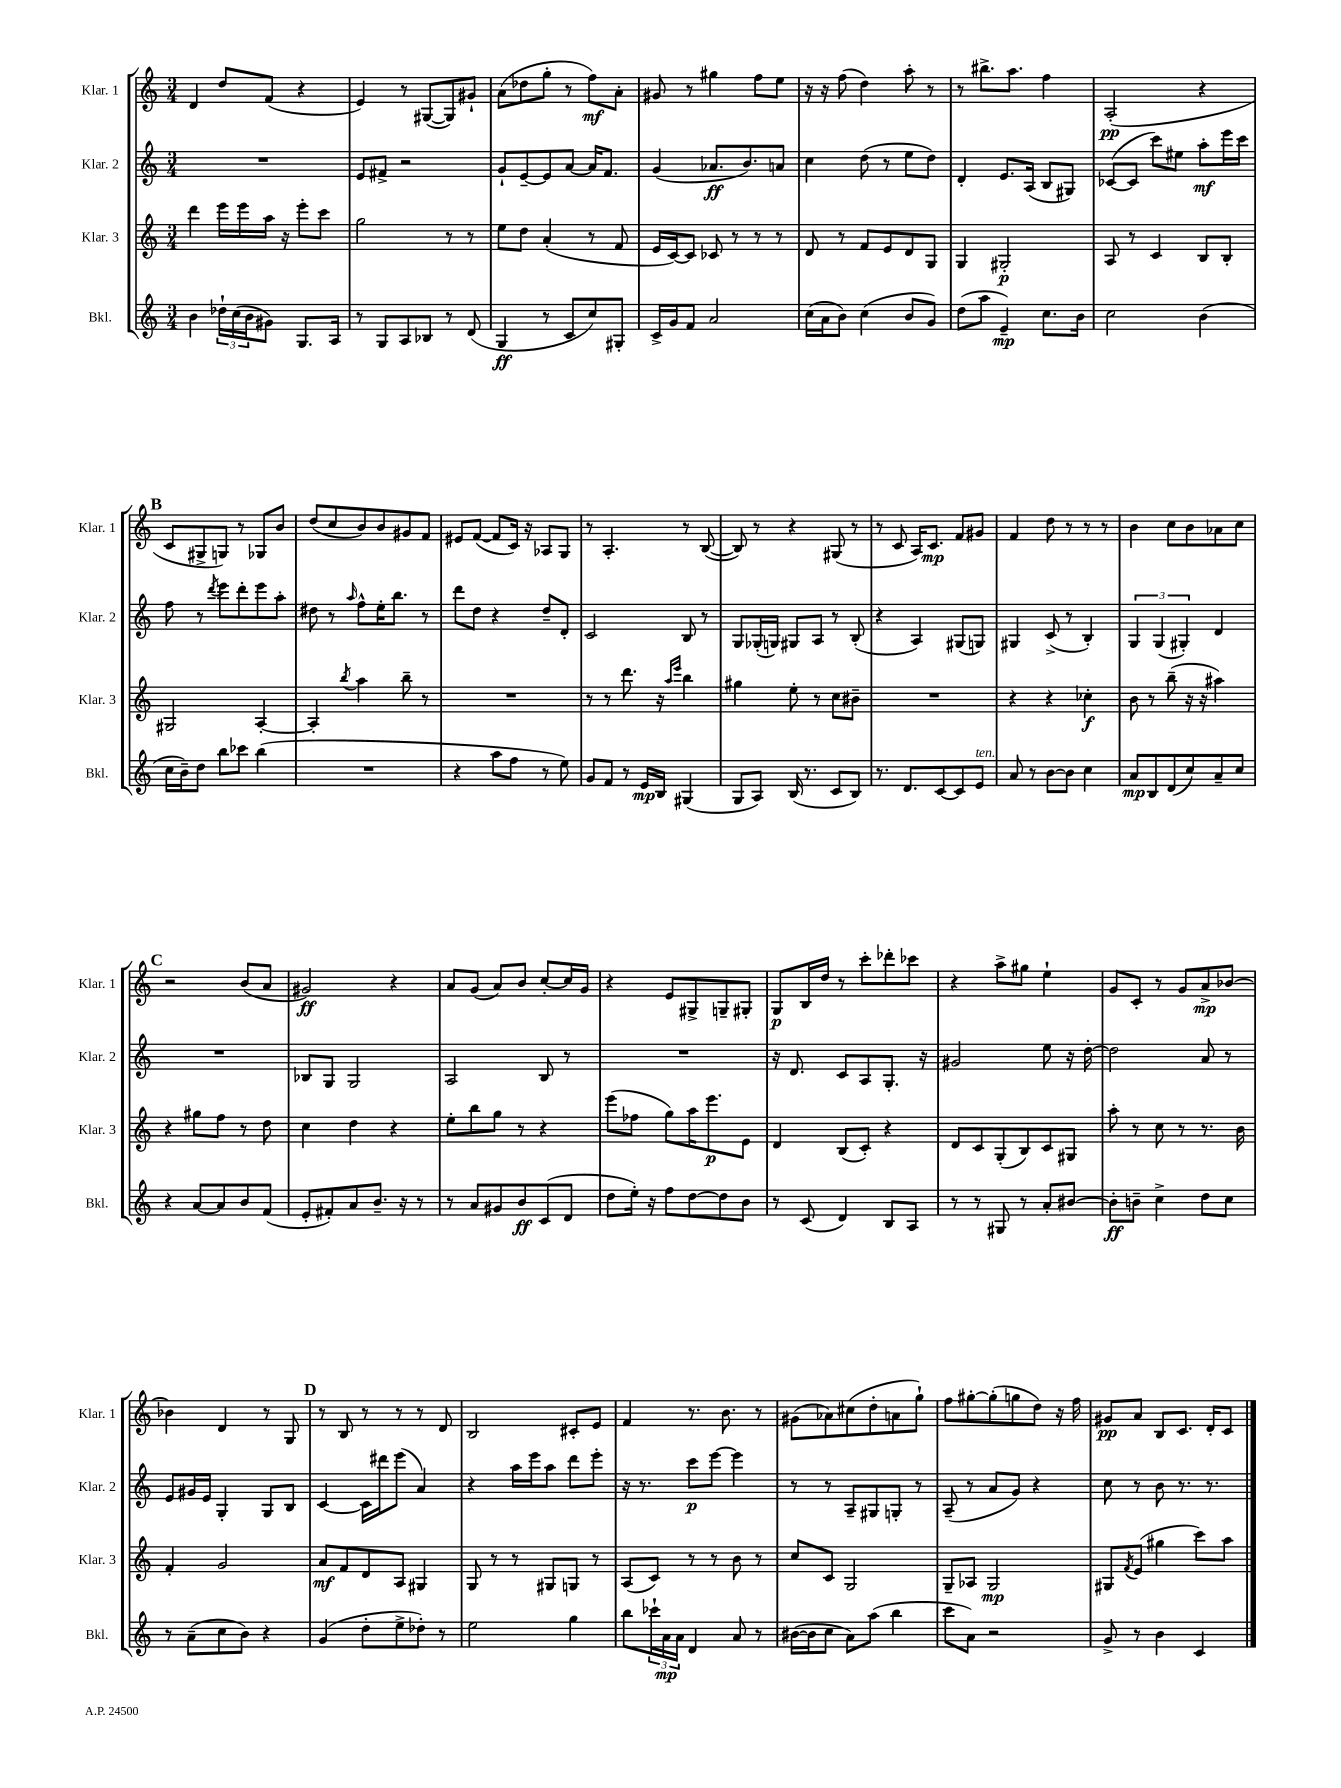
<<
\new StaffGroup <<
\new Staff = "s0" \with { instrumentName = "Klar. 1" shortInstrumentName = "Klar. 1" } {
    \clef treble \key c \major \numericTimeSignature \time 3/4
    d'4 d''8 f'8( r4 |
    e'4) r8 gis8~( gis8) gis'8-! |
    a'8( des''8 g''8-. r8 f''8\mf) a'8-. |
    gis'8 r8 gis''4 f''8 e''8 |
    r16 r16 f''8( d''4) a''8-. r8 |
    r8 bis''8.-> a''8. f''4 |
    a2-.\pp( r4 |
    \mark \markup { \bold "B" } c'8 gis8-> g8) r8 ges8 b'8 |
    d''8( c''8 b'8) b'8 gis'8 f'8 |
    eis'8 f'8~( f'8 c'16) r16 aes8 g8 |
    r8 a4.-. r8 b8~( |
    b8) r8 r4 gis8( r8 |
    r8 c'8 a16) c'8.\mp f'8 gis'8 |
    f'4 d''8 r8 r8 r8 |
    b'4 c''8 b'8 aes'8 c''8 |
    \mark \markup { \bold "C" } r2 b'8( a'8 |
    gis'2\ff) r4 |
    a'8 g'8( a'8) b'8 c''8~-. c''16 g'16 |
    r4 e'8 gis8-> g8-- gis8-. |
    g8\p b16 d''16 r8 c'''8-. des'''8-. ces'''8 |
    r4 a''8-> gis''8 e''4-! |
    g'8 c'8-. r8 g'8 a'8->\mp bes'8~ |
    bes'4 d'4 r8 g8 |
    \mark \markup { \bold "D" } r8 b8 r8 r8 r8 d'8 |
    b2 cis'8-. e'8 |
    f'4 r8. b'8. r8 |
    gis'8( aes'8) cis''8( d''8-. a'8 g''8-!) |
    f''8 gis''8~-. gis''8-.( g''8 d''8) r16 f''16 |
    gis'8\pp a'8 b8 c'8. d'16-. c'8 \bar "|." |
}
\new Staff = "s1" \with { instrumentName = "Klar. 2" shortInstrumentName = "Klar. 2" } {
    \clef treble \key c \major \numericTimeSignature \time 3/4
    R2. |
    e'8 fis'8-> r2 |
    g'8-! e'8~-- e'8 a'8~ a'16 f'8. |
    g'4( aes'8.\ff b'8.) a'8 |
    c''4 d''8( r8 e''8 d''8) |
    d'4-. e'8. a16( b8 gis8) |
    ces'8~( ces'8 c'''8) eis''8 a''8-.\mf e'''16 c'''16 |
    \mark \markup { \bold "B" } f''8 r8 \acciaccatura { d'''8 } e'''8 d'''8-. e'''8 a''8-. |
    dis''8 r8 \grace { a''16 } f''8-^ e''16-. b''8. r8 |
    d'''8 d''8 r4 d''8-- d'8-. |
    c'2 b8 r8 |
    g8 ges16-.( g16) gis8 a8 r8 b8-.( |
    r4 a4) gis8( g8) |
    gis4 c'8->( r8 b4-.) |
    \tuplet 3/2 { g4 g4( gis4-.) } d'4 |
    \mark \markup { \bold "C" } R2. |
    bes8 g8 g2 |
    a2 b8 r8 |
    R2. |
    r16 d'8. c'8 a8 g8.-. r16 |
    gis'2 e''8 r16 d''16~-. |
    d''2 a'8 r8 |
    e'8 gis'16 e'16 g4-. g8 b8 |
    \mark \markup { \bold "D" } c'4~ c'16 dis'''16 e'''8( a'4) |
    r4 a''16 e'''16 a''8 d'''8 e'''8-. |
    r16 r8. c'''8\p e'''8~ e'''4 |
    r8 r8 a8-- gis8 g8-. r8 |
    a8--( r8 a'8 g'8) r4 |
    c''8 r8 b'8 r8. r8. \bar "|." |
}
\new Staff = "s2" \with { instrumentName = "Klar. 3" shortInstrumentName = "Klar. 3" } {
    \clef treble \key c \major \numericTimeSignature \time 3/4
    d'''4 e'''16 e'''16 a''16 r16 e'''8-. c'''8 |
    g''2 r8 r8 |
    e''8 d''8 a'4-.( r8 f'8 |
    e'16 c'16~) c'8 ces'8 r8 r8 r8 |
    d'8 r8 f'8 e'8 d'8 g8 |
    g4 gis2-.\p |
    a8 r8 c'4 b8 b8-. |
    \mark \markup { \bold "B" } gis2 a4~-. |
    a4-. \acciaccatura { b''8 } a''4 b''8-- r8 |
    R2. |
    r8 r8 d'''8. r16 \grace { a''16 e'''16 } b''4 |
    gis''4 e''8-. r8 c''8 bis'8-- |
    R2. |
    r4 r4 ces''4-.\f |
    b'8 r8 b''8--( r16 r16 ais''4) |
    \mark \markup { \bold "C" } r4 gis''8 f''8 r8 d''8 |
    c''4 d''4 r4 |
    e''8-. b''8 g''8 r8 r4 |
    e'''8( fes''8 g''8) a''16 e'''8.\p e'8 |
    d'4 b8( c'8-.) r4 |
    d'8 c'8 g8-.( b8) c'8 gis8 |
    a''8-. r8 c''8 r8 r8. b'16 |
    f'4-. g'2 |
    \mark \markup { \bold "D" } a'8\mf f'8 d'8 a8 gis4 |
    g8 r8 r8 gis8 g8 r8 |
    a8( c'8) r8 r8 b'8 r8 |
    c''8 c'8 g2 |
    g8-- aes8 g2\mp |
    gis8 \acciaccatura { f'8 } e'8( gis''4 c'''8) a''8 \bar "|." |
}
\new Staff = "s3" \with { instrumentName = "Bkl." shortInstrumentName = "Bkl." } {
    \clef treble \key c \major \numericTimeSignature \time 3/4
    b'4 \tuplet 3/2 { des''16-! c''16( b'16 } gis'8) g8. a16 |
    r8 g8 a8 bes8 r8 d'8( |
    g4\ff r8 c'8 c''8) gis8-. |
    c'16-> g'16 f'8 a'2 |
    c''16( a'16 b'8) c''4( b'8 g'8) |
    d''8( a''8 e'4--\mp) c''8. b'16 |
    c''2 b'4( |
    \mark \markup { \bold "B" } c''16 b'16--) d''8 b''8 ces'''8 b''4( |
    R2. |
    r4 a''8 f''8 r8 e''8) |
    g'8 f'8 r8 e'16\mp b16 gis4( |
    g8 a8) b16( r8. c'8 b8) |
    r8. d'8. c'8~ c'8 e'8^\markup { \italic "ten." } |
    a'8 r8 b'8~ b'8 c''4 |
    a'8\mp b8 d'8( c''8) a'8-- c''8 |
    \mark \markup { \bold "C" } r4 a'8~ a'8 b'8 f'8( |
    e'8-. fis'8-.) a'8 b'8.-- r16 r8 |
    r8 a'8 gis'8 b'8\ff c'8( d'8 |
    d''8 e''16-.) r16 f''8 d''8~ d''8 b'8 |
    r8 c'8( d'4) b8 a8 |
    r8 r8 gis8 r8 a'8-. bis'8~ |
    bis'8-.\ff b'8-- c''4-> d''8 c''8 |
    r8 a'8--( c''8 b'8) r4 |
    \mark \markup { \bold "D" } g'4( d''8-. e''8-> des''8-.) r8 |
    e''2 g''4 |
    b''8 \tuplet 3/2 { ces'''16-! a'16\mp a'16 } d'4 a'8 r8 |
    bis'16~( bis'16 c''8 a'8) a''8( b''4 |
    c'''8 a'8) r2 |
    g'8-> r8 b'4 c'4 \bar "|." |
}
>>
>>
\layout { \context { \Score \remove "Bar_number_engraver" } }
